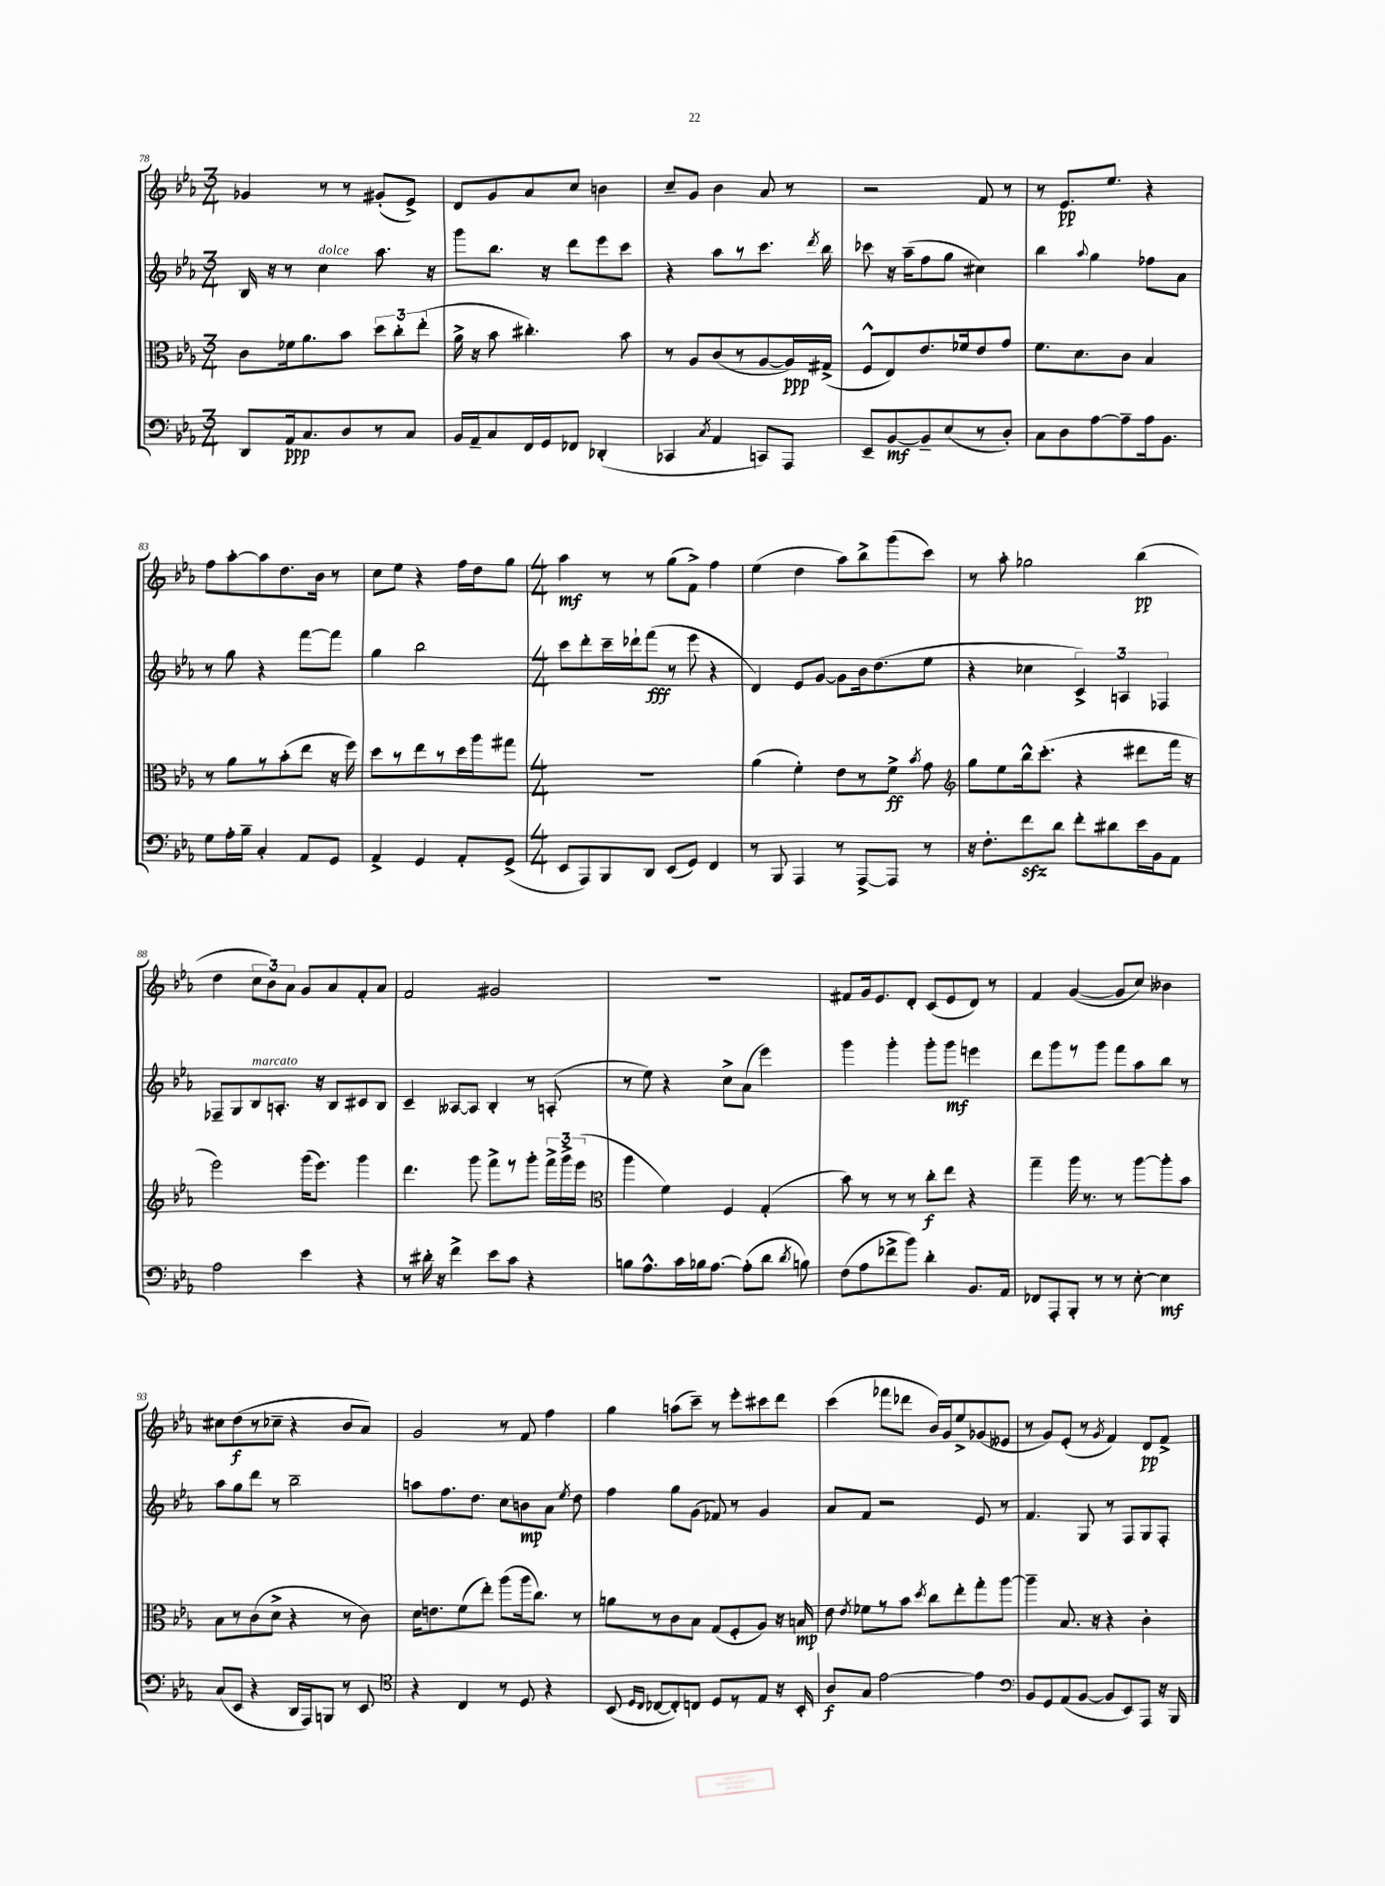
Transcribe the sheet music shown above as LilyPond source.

<<
\new StaffGroup <<
\new Staff = "s0" {
    \clef treble \key ees \major \numericTimeSignature \time 3/4
    \autoBeamOff ges'4 r8 r8 gis'8[-.( ees'8]->) |
    d'8[ g'8 aes'8 c''8] b'4 |
    c''8[-- g'8] bes'4 aes'8 r8 |
    r2 f'8 r8 |
    r8 ees'8.[\pp ees''8.] r4 |
    f''8[ aes''8~-. aes''8 d''8. bes'16] r8 |
    c''8[ ees''8] r4 f''16[ d''16 g''8] |
    \numericTimeSignature \time 4/4 aes''4\mf r8 r8 g''8[( f'8]->) f''4 |
    ees''4( d''4 aes''8[) bes''8-> g'''8( c'''8]) |
    r8 aes''8-. ges''2 bes''4\pp( |
    d''4 \tuplet 3/2 { c''8[ bes'8) aes'8] } g'8[ aes'8 f'8-. aes'8] |
    f'2 gis'2 |
    R1 |
    fis'8[ g'16 ees'8. d'8]-. c'8[( ees'8 d'8]) r8 |
    f'4 g'4~( g'8[ c''8]) beses'4 |
    cis''8[ d''8\f( r8 ces''8]-- r4 bes'8[ aes'8]) |
    g'2 r8 f'8 f''4 |
    g''4 a''8[( c'''8]--) r8 ees'''8[-. cis'''8 d'''8] |
    c'''4( fes'''8[ des'''8] bes'16[) g'16 ees''8-> ges'8( eeses'8] |
    r8 g'8[) ees'8]-.( r8 \acciaccatura { g'8 } f'4) d'8[\pp f'8]-> \bar "|." |
}
\new Staff = "s1" {
    \clef treble \key ees \major \numericTimeSignature \time 3/4
    \autoBeamOff bes16 r16 r8 c''4^\markup { \italic "dolce" } aes''8. r16 |
    g'''8[ bes''8.] r16 d'''8[ ees'''8 c'''8] |
    r4 aes''8[ r8 c'''8.] \acciaccatura { d'''8 } bes''16 |
    ces'''8 r16 aes''16[--( f''8 g''8] cis''4) |
    bes''4 \appoggiatura { aes''8 } g''4 fes''8[ aes'8] |
    r8 g''8 r4 f'''8[~ f'''8] |
    g''4 bes''2 |
    \numericTimeSignature \time 4/4 c'''8[ d'''8-. c'''16-- des'''16-! f'''8]\fff( r8 ees'''8 r4 |
    d'4) ees'8[ g'8]~ g'8[ bes'16 d''8.( ees''8] |
    r4 ces''4 \tuplet 3/2 { c'4->) a4 fes4 } |
    fes8[-- g8 bes8^\markup { \italic "marcato" } a8.]-. r16 bes8[ cis'8 bes8] |
    c'4-- aeses8[~ aeses8] bes4-. r8 a8-.( |
    r8 ees''8) r4 c''8[-> aes'8]( ees'''4) |
    g'''4 g'''4-. g'''8[-. g'''8]\mf e'''4 |
    d'''8[ g'''8 r8 g'''8] f'''8[ aes''8 bes''8] r8 |
    aes''8[ g''8 d'''8] r8 bes''2-- |
    a''8[ f''8. d''8.] c''8[ b'8\mp aes'8] \acciaccatura { ees''8 } d''8 |
    f''4 g''8[ g'8]( fes'8) r8 g'4 |
    aes'8[ f'8] r2 ees'8 r8 |
    f'4. g8 r8 f8[ g8 f8]-. \bar "|." |
}
\new Staff = "s2" {
    \clef alto \key ees \major \numericTimeSignature \time 3/4
    \autoBeamOff c'8[ fes'16 aes'8. bes'8] \tuplet 3/2 { d''8[ c''8-. ees''8]-.( } |
    aes'16-> r16 bes'8 cis''4.-.) bes'8 |
    r8 aes8[ c'8( r8 aes8~ aes16\ppp) gis16]->( |
    f8[-^ ees8) ees'8. fes'16 ees'8 g'8] |
    f'8.[ d'8. c'8] bes4 |
    r8 aes'8[ r8 bes'8-.( ees''8] r16 f''16) |
    d''8[ r8 ees''8 r8 d''16 aes''16 gis''8] |
    \numericTimeSignature \time 4/4 R1 |
    aes'4( f'4-.) ees'8[ r8 f'8]->\ff \acciaccatura { bes'8 } g'8 |
    \clef treble g''8[ ees''8 bes''16-^ c'''8.]-.( r4 dis'''8[ f'''16] r16 |
    ees'''2) g'''16[( ees'''8.]) g'''4 |
    d'''4. g'''8 f'''8[-> r8 g'''8]-. \tuplet 3/2 { f'''16[-> g'''16-> ees'''16]( } |
    \clef alto aes''4 f'4) f4 g4-.( |
    bes'8) r8 r8 r8 c''8[-.\f ees''8] r4 |
    g''4-- aes''16 r8. r8 aes''8[~ aes''8-. bes'8] |
    bes8[ r8 c'8( d'8]-> r4 r8 c'8) |
    d'16[ e'8. f'8( ees''8]-.) aes''8[( aes''16 c''8.]) r8 |
    a'8[ r8 c'8 bes8] g8[( f8-. aes8]) r16 b16\mp |
    ees'8 \acciaccatura { ees'8 } fes'8[ r8 bes'8] \acciaccatura { d''8 } c''8[ ees''8-. g''8-. aes''8]~ |
    aes''4-- bes8. r16 r4 c'4-. \bar "|." |
}
\new Staff = "s3" {
    \clef bass \key ees \major \numericTimeSignature \time 3/4
    \autoBeamOff d,8[ aes,16\ppp c8. d8 r8 c8] |
    bes,16[ aes,16-- c8 f,16 g,16 fes,8] des,4-.( |
    ces,4 \acciaccatura { c8 } aes,4 c,8[) aes,,8] |
    ees,8[-- bes,8~\mf bes,8-- ees8( r8 d8]-.) |
    c8[ d8 aes8~ aes8-- aes16 bes,8.] |
    g8[ aes16-. bes16]-- c4-. aes,8[ g,8] |
    aes,4-> g,4 aes,8[-. g,8]->( |
    \numericTimeSignature \time 4/4 ees,8[ aes,,8) bes,,8 d,8] ees,8[( g,8]) f,4 |
    r8 bes,,8 aes,,4 r8 aes,,8[~-> aes,,8] r8 |
    r16 f8.[-. f'8\sfz d'8] f'8[-. dis'8 ees'16 bes,16 aes,8] |
    aes2 ees'4 r4 |
    r8 dis'16-. r16 f'4-> ees'8[ c'8] r4 |
    b8[ aes8.-^ c'16 bes16 aes8.]~ aes8[-.( d'8] \acciaccatura { d'8 } b8) |
    f8[( aes8 fes'8-> bes'8]) d'4-. bes,8.[ aes,16] |
    fes,8[ aes,,8-. bes,,8]-. r8 r8 ees8~-. ees4\mf |
    c8[( ees,8] r4 d,16[ aes,,16) b,,8] r8 ees,8 |
    \clef tenor r4 c4 r8 d8 r4 |
    bes,8( \grace { d16[ c16] } ces8[~ ces8-.) c8] d8[ r8 ees8] r16 bes,16-. |
    aes8[\f g8] ees'2~ ees'4 |
    \clef bass bes,8[ g,8 aes,8( bes,8]~ bes,8[ ees,8) aes,,8] r16 bes,,16 \bar "|." |
}
>>
>>
\layout { \context { \Score currentBarNumber = #78 } }
